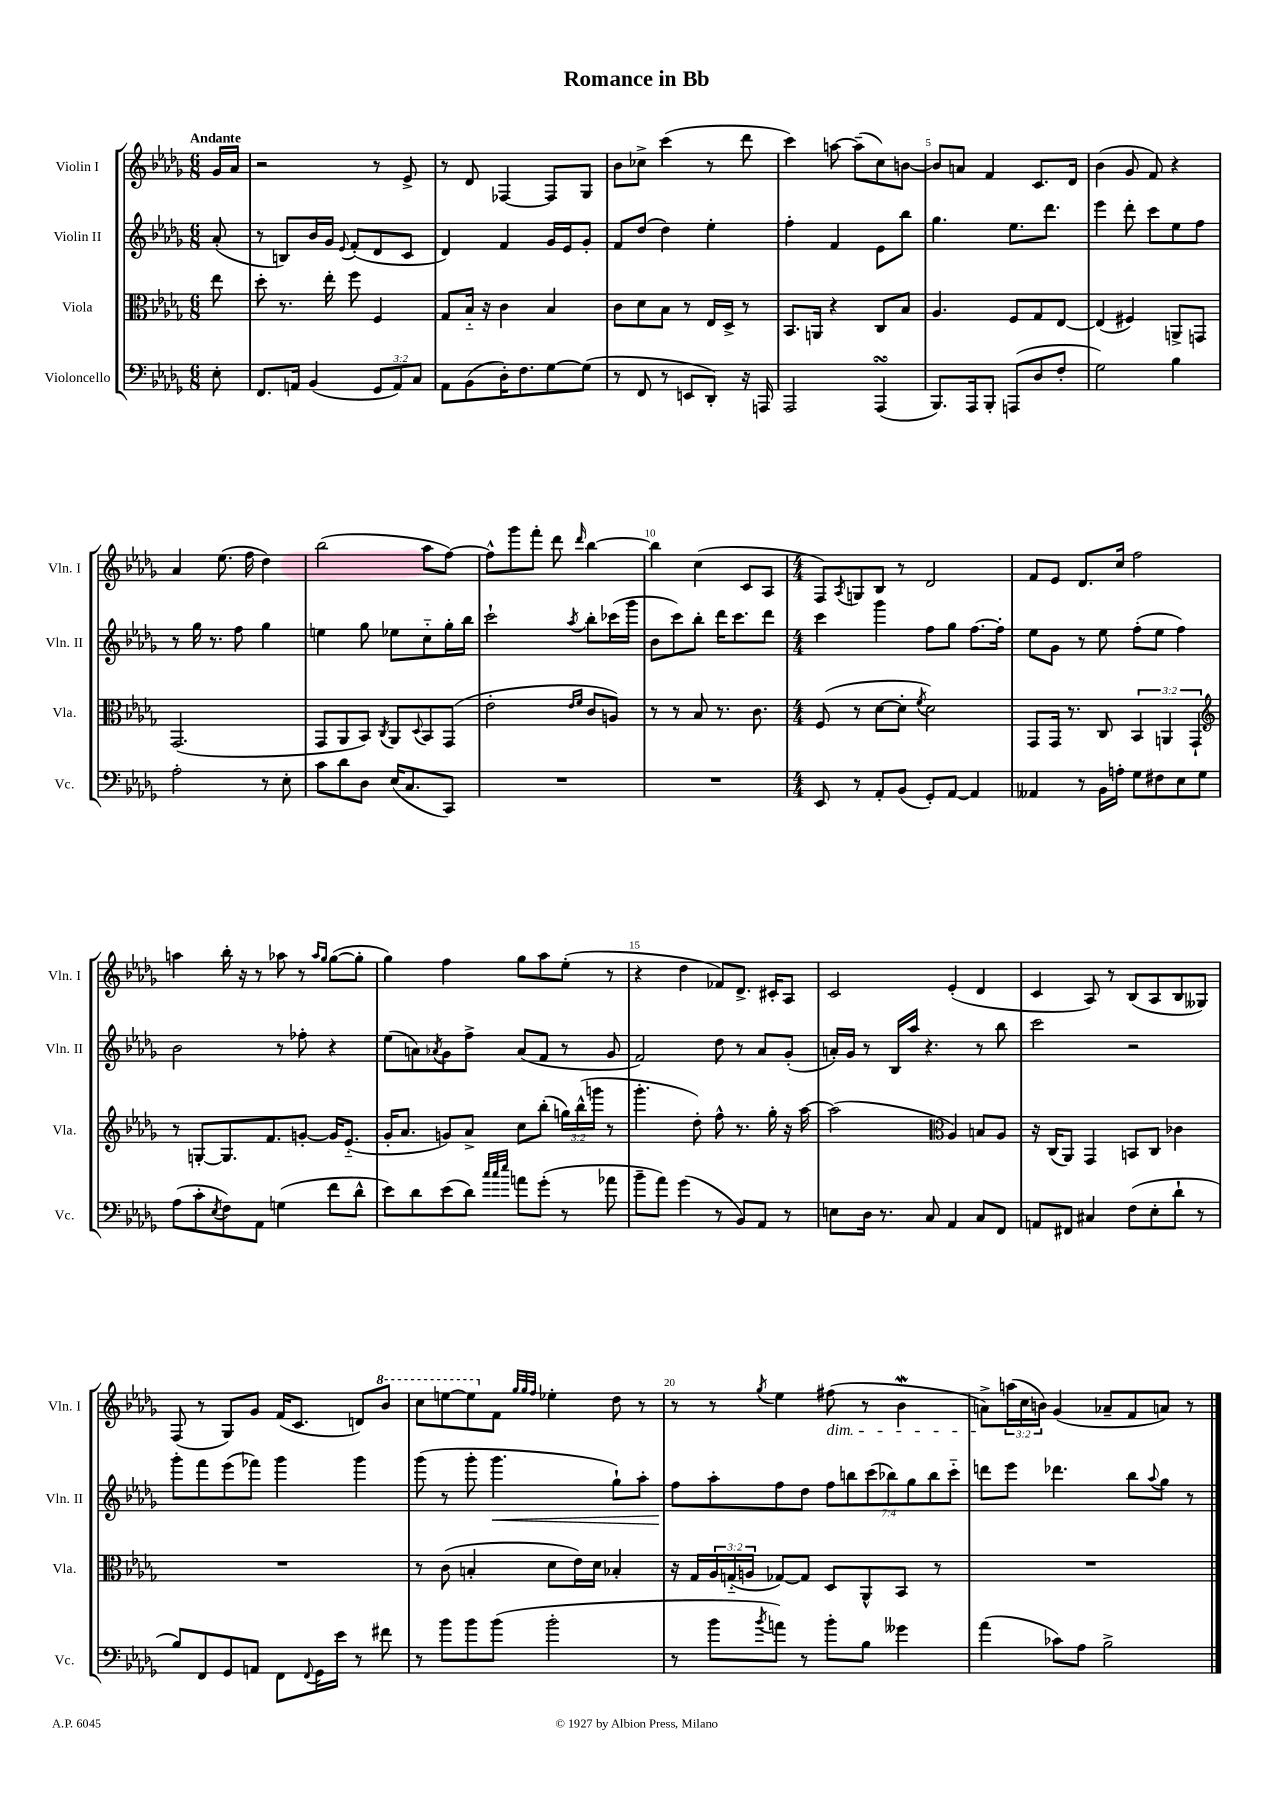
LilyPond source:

\header { title = "Romance in Bb" }
<<
\new StaffGroup <<
\new Staff = "s0" \with { instrumentName = "Violin I" shortInstrumentName = "Vln. I" } {
    \clef treble \key des \major \numericTimeSignature \time 6/8 \override Staff.TupletNumber.text = #tuplet-number::calc-fraction-text \partial 8 \tempo "Andante"
    ges'16 aes'16 |
    r2 r8 ees'8-> |
    r8 des'8 fes4~ fes8 ges8 |
    bes'8 ces''8-> c'''4( r8 des'''8 |
    c'''4) a''8~ a''8--( c''8) b'8~ |
    b'8 a'8 f'4 c'8. des'16 |
    bes'4( ges'8 f'8) r4 |
    aes'4 ees''8.( f''16 des''4) |
    bes''2( aes''8 f''8~) |
    f''8-^ ges'''8 f'''8-. des'''8 \grace { des'''16 } bes''4~ |
    bes''4 c''4( c'8 aes8 |
    \numericTimeSignature \time 4/4 f8) \acciaccatura { aes8 } g8 bes8 r8 des'2 |
    f'8 ees'8 des'8. c''16 f''2 |
    a''4 bes''16-. r16 r8 aes''8 r8 \grace { aes''16 ges''16 } ges''8~( ges''8-. |
    ges''4) f''4 ges''8 aes''8 ees''8-.( r8 |
    r4 des''4 fes'8) des'8.-> cis'16-. aes8 |
    c'2 ees'4-.( des'4 |
    c'4 aes8) r8 bes8( aes8 bes8 geses8) |
    f8( r8 ges8) ges'8 f'16( c'8. d'8) \ottava #1 bes''8 |
    c'''8 e'''8~ e'''8 \ottava #0 f'8 \grace { ges''32 ges''32 f''32 } ees''!4-. des''8 r8 |
    r8 r8 \acciaccatura { ges''8 } ees''4 fis''8\dim( r8 bes'4\mordent |
    a'8->\!) \tuplet 3/2 { a''16( c''16 b'16) } ges'4( aes'8-- f'8 a'8) r8 \bar "|." |
}
\new Staff = "s1" \with { instrumentName = "Violin II" shortInstrumentName = "Vln. II" } {
    \clef treble \key des \major \numericTimeSignature \time 6/8 \override Staff.TupletNumber.text = #tuplet-number::calc-fraction-text \partial 8
    aes'8-.( |
    r8 b8) bes'16 ges'16 \appoggiatura { ees'8 } f'8-.( des'8 c'8 |
    des'4) f'4 ges'16 ees'16 ges'8-. |
    f'8 des''8( des''4) ees''4-. |
    f''4-. f'4 ees'8 bes''8 |
    ges''4. ees''8. des'''8. |
    ees'''4 des'''8-. c'''8 ees''8 f''8 |
    r8 ges''16 r8. f''8 ges''4 |
    e''4 ges''8 ees''8 c''8-_ ges''16-. bes''16 |
    c'''2-! \acciaccatura { aes''8 } bes''8-. ces'''16( ges'''16 |
    bes'8 c'''8) bes''8-. des'''16 c'''8. des'''8 |
    \numericTimeSignature \time 4/4 c'''4 ges'''4 f''8 ges''8 f''8.~ f''16-. |
    ees''8 ges'8 r8 ees''8 f''8-.( ees''8 f''4) |
    bes'2 r8 fes''8-. r4 |
    ees''8( a'8) \acciaccatura { aes'8 } ges'8 f''8-> aes'8( f'8 r8 ges'8 |
    f'2) des''8 r8 aes'8 ges'8-.( |
    a'16-.) ges'16 r8 bes16 aes''16 r4. r8 bes''8 |
    c'''2 r2 |
    ges'''8-. f'''8 ees'''8( fes'''8) ges'''4 ges'''4 |
    ges'''8( r8 ges'''8-. ges'''4.\< ges''8-!) aes''8-. |
    f''8\! aes''8-. f''8 des''8 \tuplet 7/4 { f''8 b''8 c'''8( bes''8) ges''8 bes''8 c'''8-_ } |
    d'''8 ees'''8 des'''4. bes''8 \appoggiatura { aes''8 } ges''8 r8 \bar "|." |
}
\new Staff = "s2" \with { instrumentName = "Viola" shortInstrumentName = "Vla." } {
    \clef alto \key des \major \numericTimeSignature \time 6/8 \override Staff.TupletNumber.text = #tuplet-number::calc-fraction-text \partial 8
    ees''8 |
    des''8-. r8. ees''16-. f''8 f4 |
    ges8 bes16-_ r16 c'4 bes4 |
    c'8 des'8 bes8 r8 ees16 des16-> r8 |
    bes,8. a,16 r4 c8 bes8 |
    aes4. f8 ges8 ees8~ |
    ees4( fis4) a,8-> g,8 |
    ges,2.( |
    ges,8 aes,8 bes,8) \acciaccatura { c8 } aes,8 \appoggiatura { des8 } bes,8 ges,8( |
    ees'2-. \grace { ees'16 f'16 } c'8 a8) |
    r8 r8 bes8 r8. c'8. |
    \numericTimeSignature \time 4/4 f8( r8 des'8~ des'8-. \acciaccatura { f'8 } des'2) |
    ges,8 ges,16 r8. c8 \tuplet 3/2 { bes,4 a,4 ges,4-! } |
    \clef treble r8 g8~-. g8. f'8. g'8~-. g'16 ees'8.-_( |
    ges'16-. aes'8. g'8) aes'8-> c''8 bes''8-.( \tuplet 3/2 { g''16) bes''16-^( g'''16 } r8 |
    ges'''4.-. des''8-.) f''8-^ r8. ges''16-. r16 aes''16~ |
    aes''2( \clef alto aes4) b8 aes8 |
    r16 c16( aes,8) ges,4 b,8 c8 ces'4 |
    R1 |
    r8 c'8( b4-. des'8 ees'16) des'16 bes4-. |
    r16 ges16 \tuplet 3/2 { aes16 g16-_( a16 } ges8~) ges8 des8 aes,8-^ bes,8 r8 |
    R1 \bar "|." |
}
\new Staff = "s3" \with { instrumentName = "Violoncello" shortInstrumentName = "Vc." } {
    \clef bass \key des \major \numericTimeSignature \time 6/8 \override Staff.TupletNumber.text = #tuplet-number::calc-fraction-text \partial 8
    ees8-. |
    f,8. a,16 bes,4( \tuplet 3/2 { ges,8 a,8) c8 } |
    aes,8 bes,8( des16-.) f8. ges8~ ges8( |
    r8 f,8 r8 e,8 des,8-.) r16 a,,16 |
    aes,,2 aes,,4\turn( |
    bes,,8.) aes,,16 bes,,8-. a,,8( des8 f8-. |
    ges2) bes4 |
    aes2-. r8 ees8-. |
    c'8 des'8 des8 ees16( c8. c,8) |
    R2. |
    R2. |
    \numericTimeSignature \time 4/4 ees,8 r8 aes,8-. bes,8( ges,8-.) aes,8~ aes,4 |
    aeses,4 r8 bes,16 a16-. ges8 fis8 ees8 ges8 |
    aes8( c'8-. \acciaccatura { ees8 } f8) aes,8 g4( f'8 des'8-^ |
    ees'8) des'8 ees'8( des'8) \grace { c''32 c''32 ees''32 } a'8 ges'8-.( r8 aes'8 |
    bes'8-- aes'8) ges'4( r8 bes,8) aes,8 r8 |
    e8 des16 r8. c8 aes,4 c8 f,8 |
    a,8 fis,8 cis4 f8( ees8-. des'8-! r8 |
    bes8) f,8 ges,8 a,8 f,8 \appoggiatura { f,8 } ges,16 ees'16 r8 fis'8 |
    r8 bes'8 bes'8 bes'8( bes'2-. |
    r8 bes'8 \acciaccatura { bes'8 } a'8) r8 bes'8-. bes8 geses'4 |
    aes'4( ces'8) aes8 bes2-> \bar "|." |
}
>>
>>
\layout { \context { \Score \override BarNumber.break-visibility = ##(#f #t #t) barNumberVisibility = #(every-nth-bar-number-visible 5) } }
